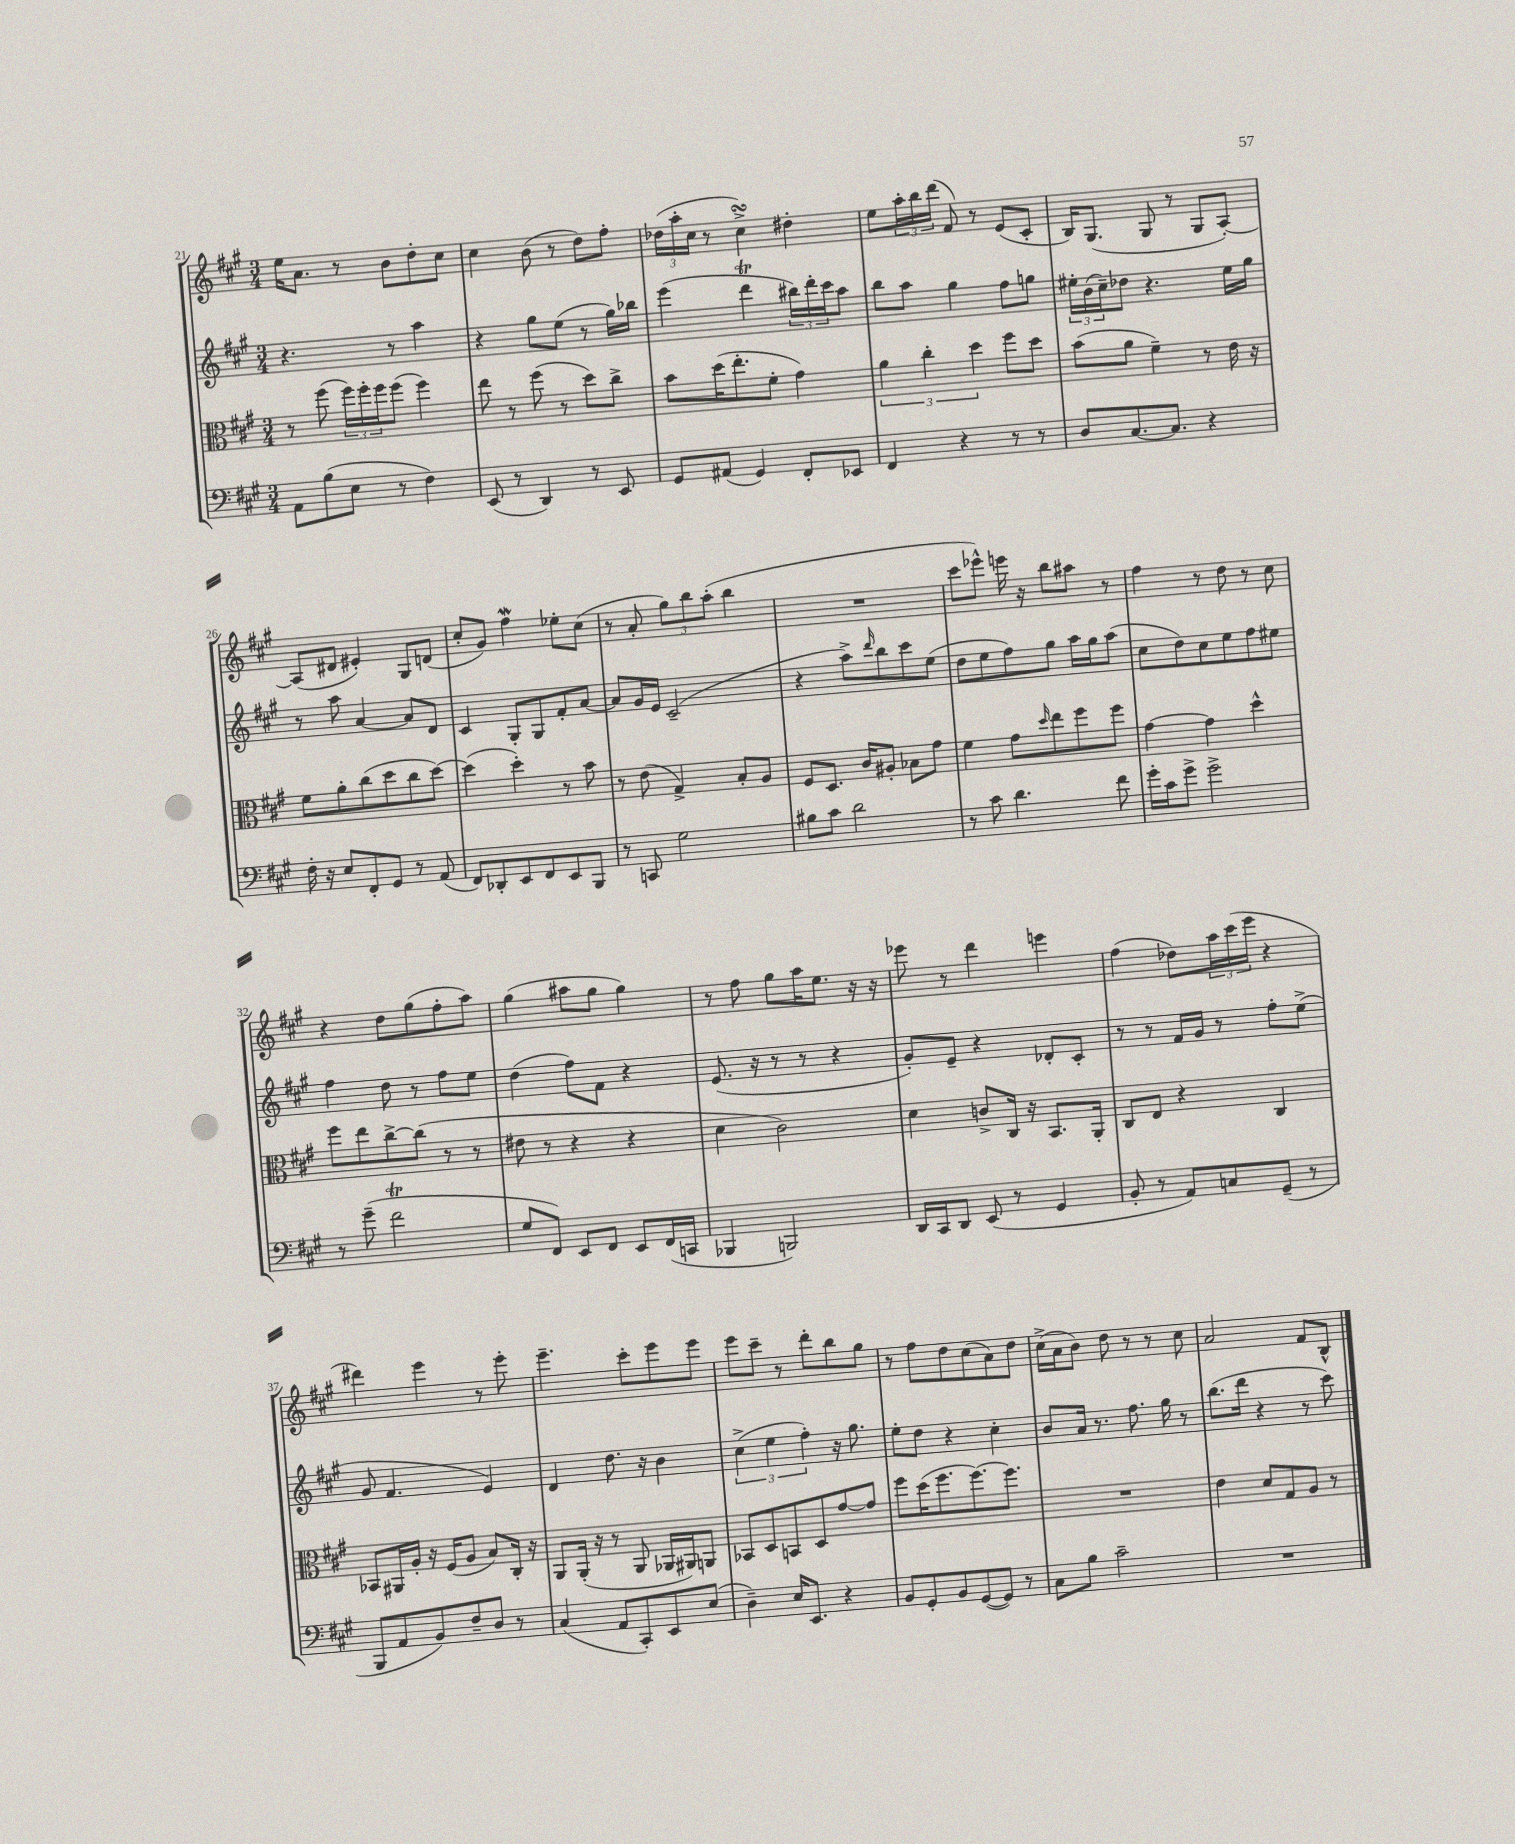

**kern	**kern	**kern	**kern
*staff4	*staff3	*staff2	*staff1
*clefF4	*clefC3	*clefG2	*clefG2
*k[f#c#g#]	*k[f#c#g#]	*k[f#c#g#]	*k[f#c#g#]
*M3/4	*M3/4	*M3/4	*M3/4
8AA	8r	4.r	16ee
.	.	.	8.a
(8B	(8ff#	.	.
8E	24ff#)	.	8r
.	24ff#'	.	.
.	24ff#	.	.
8r	(8ff#	8r	8b
4F#)	4ff#)	4aa	8dd'
.	.	.	8cc#
=	=	=	=
(8EE	8ee	4r	4cc#
8r	8r	.	.
4DD)	(8ff#	8gg#	(8b
.	8r	(8ee	8r
8r	8dd)	8r	8dd)
8EE	8cc#^	16gg#)	8ff#'
.	.	16bb-	.
=	=	=	=
8GG#	8b	(4eee	(24dd-
.	.	.	24aa'
.	.	.	24cc#
(8AA#	(16dd	.	8r
.	8.ee'	.	.
4GG#)	.	4ddd	4cc#^)
.	8f#'	.	.
8FF#'	4g#)	24bb#)	4dd#'
.	.	24ddd'	.
.	.	24ccc#	.
8EE-	.	8aa	.
=	=	=	=
4FF#	6a	8bb	8ee
.	.	8aa	24aa'
.	6cc#'	.	24bb
.	.	.	(24ddd
4r	.	4gg#	8f#)
.	6dd	.	.
.	.	.	8r
8r	8ff#	8ff#	(8e
8r	8dd	8gg	8c#'
=	=	=	=
8D	(8b	24ee#'	16B)
.	.	(24b	.
.	.	.	(8.G#
.	.	24cc#~)	.
[8.C#	8a	8dd-	.
.	4f#~)	4.r	8G#
8.C#]	.	.	.
.	.	.	8r
4r	8r	.	8G#
.	16e	16ee#	[8A')
.	16r	16gg#	.
=	=	=	=
16F#'	8f#	8r	(8A]
16r	.	.	.
8E	8a'	8aa	8d#
8FF#'	(8cc#	[4a	4e#')
8GG#	8dd	.	.
8r	8cc#	8a]	8G#
(8AA	[8dd)	8d	(8d
=	=	=	=
8FF#)	(4dd]	4c#	8cc#'
8DD-'	.	.	8g#)
8EE	4dd')	8G#'	4ff#
8FF#	.	8G#	.
8EE	8r	8f#'	8ee-'
8BBB	8b	[8a	(8cc#
=	=	=	=
8r	8r	8a]	8r
8CC	(8e	16g#	8a'
.	.	16e	.
2G#	4G#^)	(2c#~	12gg#)
.	.	.	12bb
.	.	.	(12aa'
.	8B'	.	4bb
.	8A	.	.
=	=	=	=
8B#	8F#	4r	2.r
8c#	8.D	.	.
2d	.	8aa^)	.
.	16c#	.	.
.	.	16qqddd	.
.	8A#'	8bb	.
.	8B-	8ccc#	.
.	8g#	(8ee	.
=	=	=	=
8r	4f#	8dd	8ccc#
8c#	.	8ee	8eee-^^)
4.d	8g#	8ff#)	16eee
.	.	.	16r
.	16qqdd	.	.
.	8ee	8gg#	8bb
.	8ff#	16aa	8aa#
.	.	16gg#	.
8f#	8ff#	(8aa	8r
=	=	=	=
16g#'	[4g#	8cc#	4ff#
16c#	.	.	.
8g#^	.	8dd)	.
2g#^	4g#]	8cc#	8r
.	.	8ee	8dd
.	4dd^^	8ff#	8r
.	.	8ee#	8cc#
=	=	=	=
8r	8ff#	4ff#	4r
(8g#~	8ee	.	.
2f#	[8cc#^	8dd	8dd
.	(8cc#]	8r	(8gg#
.	8r	8ff#	8ff#'
.	8r	8ee	8aa)
=	=	=	=
8G#	8e#	(4dd	(4gg#
8FF#)	8r	.	.
8EE	4r	8ff#)	8aa#
8FF#	.	8f#	8gg#
8EE	4r	4r	4gg#)
(16FF#	.	.	.
16CC	.	.	.
=	=	=	=
4BBB-	4d	(8.e	8r
.	.	.	8ff#
.	.	16r	.
2BBB)	2c#)	8r	8gg#
.	.	8r	16aa
.	.	.	8.ee
.	.	4r	.
.	.	.	16r
.	.	.	16r
=	=	=	=
16DD	4d	8g#')	8eee-
16CC#	.	.	.
8DD	.	8e~	8r
(8EE	8c^	4r	4ddd
8r	16C#	.	.
.	16r	.	.
4GG#	8.BB	8d-'	4eee
.	.	8c#'	.
.	16AA'	.	.
=	=	=	=
8BB'	8C#	8r	(4ff#
8r	8E	8r	.
8AA)	4r	16f#	8dd-)
.	.	16g#	.
8C	.	8r	24aa
.	.	.	(24ccc#
.	.	.	24eee
(8GG#~	4C#	8ff#'	4r
8r	.	(8ee^	.
=	=	=	=
8BBB	8BB-	8g#	4ddd#)
8AA	16AA#	4.f#	.
.	16A'	.	.
8BB)	16r	.	4eee
.	(16F#	.	.
8F#~	8A	.	.
8D	8B)	4e)	8r
8r	16C#'	.	8eee'
.	16r	.	.
=	=	=	=
(4C#	8AA	4d	4.eee~
.	(16AA'	.	.
.	16r	.	.
8AA	8r	8.dd	.
8CC#')	8AA	.	8ccc#'
.	.	16r	.
8EE	16AA-	4b	8eee
.	16AA#)	.	.
(8E	8AA	.	8eee
=	=	=	=
4D~)	8BB-	(6cc#^	8eee
.	8D	.	8ccc#~
.	.	6ee	.
16E	8BB	.	8r
8.EE	.	.	.
.	.	6ff#')	.
.	8D	.	8ddd'
4r	[8g#	16r	8bb
.	.	8.gg#	.
.	8g#]	.	8gg#
=	=	=	=
8BB	8ff#	8ee'	8r
8GG#'	(16dd	8dd	8ff#
.	8.ff#	.	.
8BB	.	4r	8dd
([8GG#	[8.ff#)	.	(8cc#
8GG#])	.	4cc#'	8a)
.	8.ff#]	.	.
8r	.	.	8dd
=	=	=	=
8C#	2.r	8b	(16cc#^
.	.	.	16a
8B	.	16a	8b)
.	.	8.r	.
2c#~	.	.	8dd
.	.	8.ff#	8r
.	.	.	8r
.	.	16gg#	.
.	.	8r	8cc#
=	=	=	=
2.r	4e	(8.bb	2a
.	.	16ddd	.
.	8d	4r	.
.	8G#	.	.
.	8A	8r	8f#
.	8r	8ccc#)	8B^^
==	==	==	==
*-	*-	*-	*-
